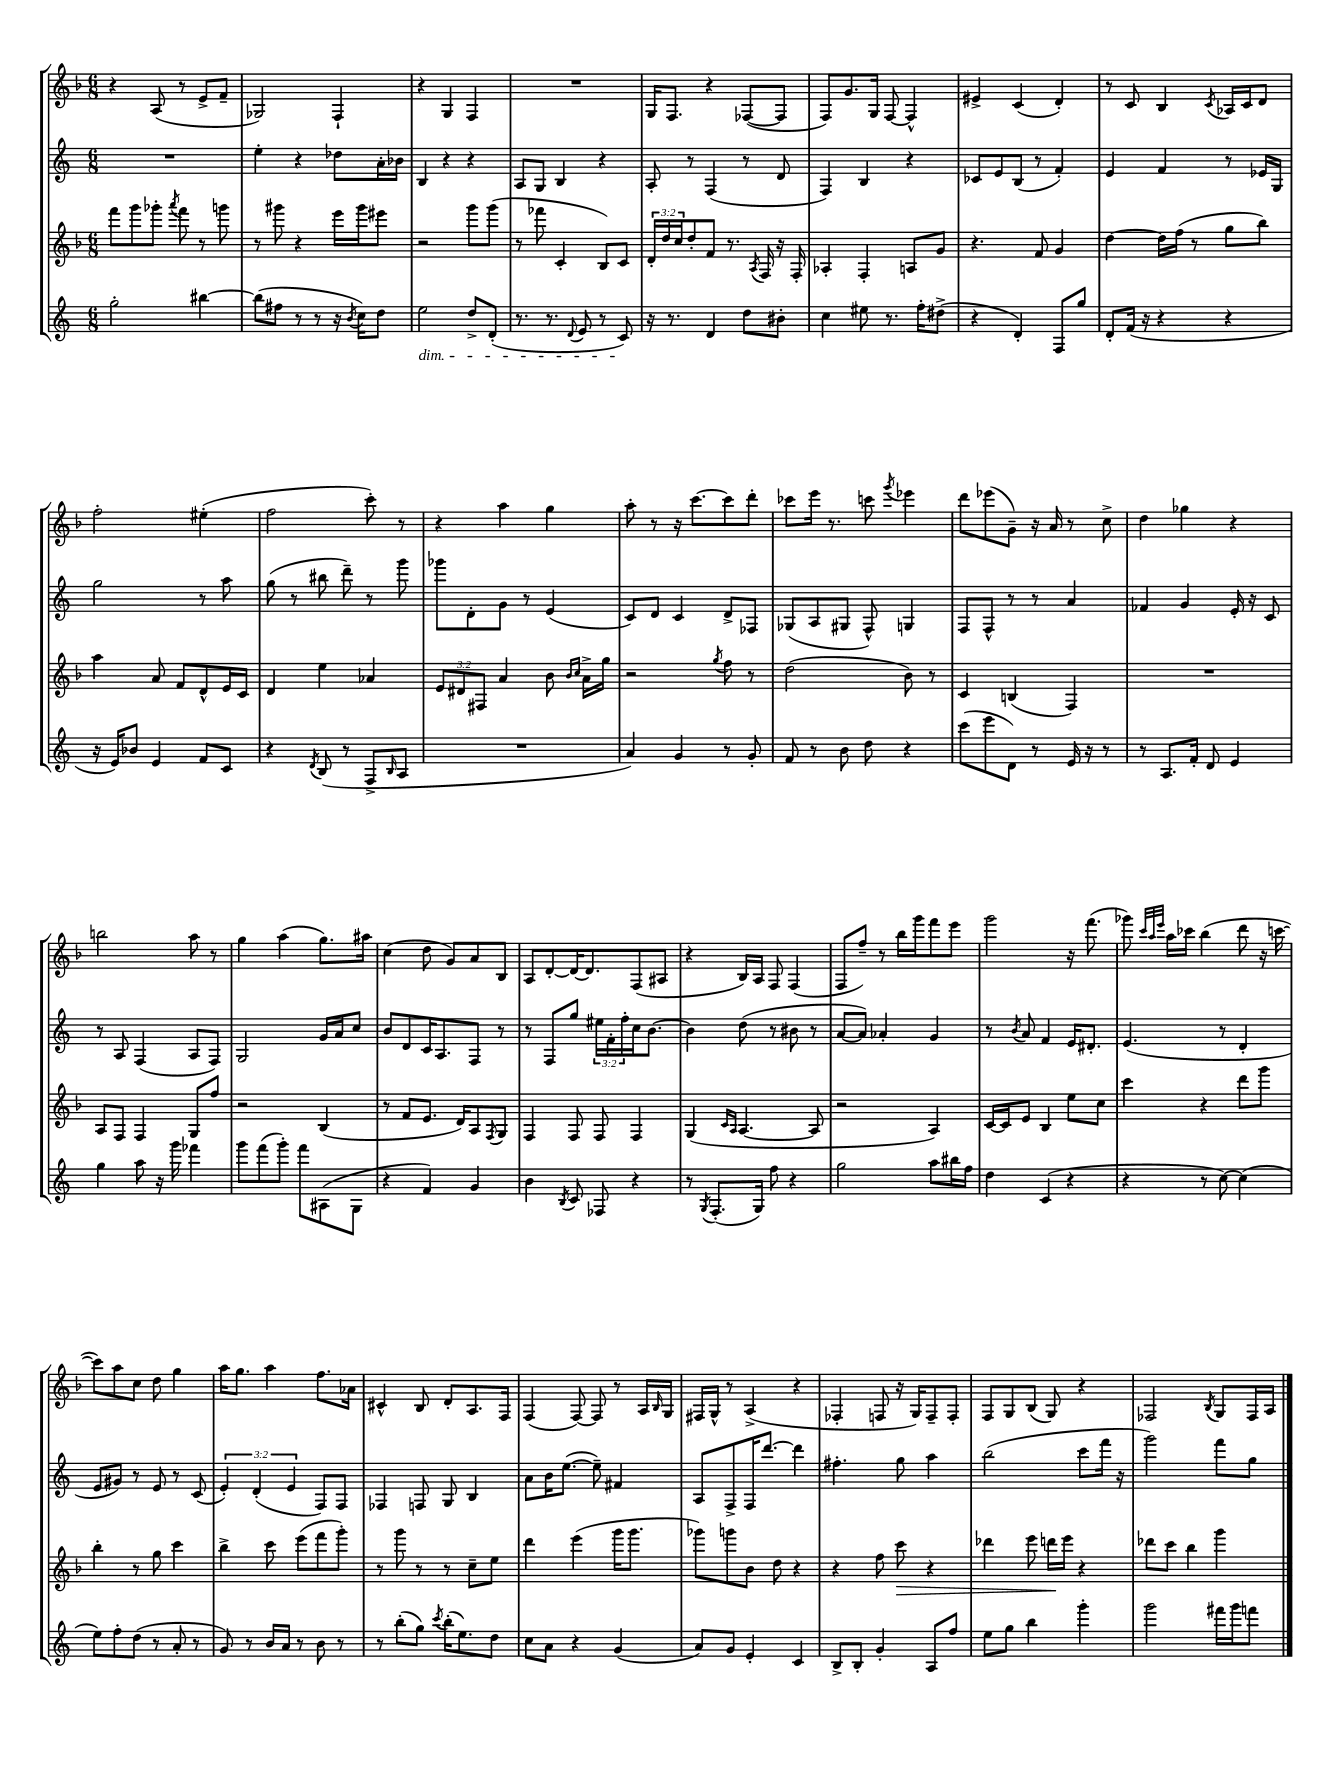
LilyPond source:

<<
\new StaffGroup <<
\new Staff = "s0" {
    \clef treble \key f \major \numericTimeSignature \time 6/8
    r4 a8( r8 e'8-> f'8-- |
    ges2) f4-! |
    r4 g4 f4 |
    R2. |
    g16 f8. r4 fes8~( fes8 |
    f8) g'8. g16 f8~ f4-^ |
    eis'4-> c'4( d'4-.) |
    r8 c'8 bes4 \acciaccatura { c'8 } aes16 c'16 d'8 |
    f''2-. eis''4-.( |
    f''2 c'''8-.) r8 |
    r4 a''4 g''4 |
    a''8-. r8 r16 c'''8.~ c'''8 d'''8-. |
    ces'''8 e'''16 r8. c'''8 \acciaccatura { g'''8 } ees'''4 |
    d'''8 ees'''8( g'8--) r16 a'16 r8 c''8-> |
    d''4 ges''4 r4 |
    b''2 a''8 r8 |
    g''4 a''4( g''8.) ais''16 |
    c''4( d''8 g'8) a'8 bes8 |
    a8 d'8~-. d'16~ d'8. f8( ais8 |
    r4 bes16) a16 f8 f4( |
    f8 f''8--) r8 bes''16 g'''16 f'''8 e'''8 |
    g'''2 r16 f'''8.( |
    ges'''8) \grace { c'''32 a''32 e'''32 } a''16 ces'''16 bes''4( d'''8 r16 c'''16~ |
    c'''8) a''8 c''8 d''8 g''4 |
    a''16 g''8. a''4 f''8. aes'16 |
    cis'4-^ bes8 d'8-. a8. f16 |
    f4( f8~) f8 r8 a16 \grace { bes16 } g16 |
    fis16 g16-^ r8 a4->( r4 |
    fes4-. f8 r16 g16) f8-- f8-. |
    f8 g8 bes8( g8) r4 |
    fes2 \acciaccatura { bes8 } g8 fes16 a16 \bar "|." |
}
\new Staff = "s1" {
    \clef treble \key c \major \numericTimeSignature \time 6/8 \override Staff.TupletNumber.text = #tuplet-number::calc-fraction-text
    R2. |
    e''4-. r4 des''8 a'16-. bes'16 |
    b4 r4 r4 |
    a8 g8 b4 r4 |
    a8-. r8 f4( r8 d'8 |
    f4) b4 r4 |
    ces'8 e'8 b8( r8 f'4-.) |
    e'4 f'4 r8 ees'16 g16 |
    g''2 r8 a''8 |
    g''8( r8 bis''8 d'''8--) r8 g'''8 |
    ges'''8 d'8-. g'8 r8 e'4( |
    c'8) d'8 c'4 d'8-> fes8 |
    ges8( a8 gis8 f8-^) g4 |
    f8 f8-^ r8 r8 a'4 |
    fes'4 g'4 e'16-. r16 c'8 |
    r8 a8 f4( a8 f8) |
    g2 g'16 a'16 c''8 |
    b'8 d'8 c'16 a8. f8 r8 |
    r8 f8 g''8 \tuplet 3/2 { eis''16 f'16-. f''16-. } c''16 b'8.~ |
    b'4 d''8( r8 bis'8 r8 |
    a'8~ a'8) aes'4-. g'4 |
    r8 \acciaccatura { b'8 } a'8 f'4 e'16 dis'8.-. |
    e'4.( r8 d'4-. |
    e'8 gis'8) r8 e'8 r8 c'8( |
    \tuplet 3/2 { e'4-.) d'4-.( e'4 } f8) f8 |
    fes4 f8 g8 b4 |
    a'8 b'16 e''8.~( e''8--) fis'4 |
    a8 f8-> f16 d'''8.~ d'''4 |
    fis''4.-. g''8 a''4 |
    b''2( c'''8 f'''16 r16 |
    g'''2) f'''8 g''8 \bar "|." |
}
\new Staff = "s2" {
    \clef treble \key f \major \numericTimeSignature \time 6/8 \override Staff.TupletNumber.text = #tuplet-number::calc-fraction-text
    f'''8 g'''8 ges'''8-. \acciaccatura { a'''8 } f'''8 r8 g'''8 |
    r8 gis'''8 r4 e'''16 gis'''16 eis'''8 |
    r2 g'''8 g'''8( |
    r8 fes'''8 c'4-. bes8) c'8 |
    \tuplet 3/2 { d'16-. d''16 c''16 } d''8-. f'8 r8. \acciaccatura { a8 } f16 r16 f16-. |
    aes4-. f4-. a8 g'8 |
    r4. f'8 g'4 |
    d''4~ d''16 f''16( r8 g''8 bes''8) |
    a''4 a'8 f'8 d'8-^ e'16 c'16 |
    d'4 e''4 aes'4 |
    \tuplet 3/2 { e'8 dis'8 fis8 } a'4 bes'8 \grace { bes'16 c''16 } a'16-> g''16 |
    r2 \acciaccatura { g''8 } f''8 r8 |
    d''2( bes'8) r8 |
    c'4 b4( f4) |
    R2. |
    a8 f8 f4 g8 f''8 |
    r2 bes4( |
    r8 f'8 e'8. d'16) a8 \acciaccatura { f8 } g8 |
    f4 f8 f8 f4 |
    g4( \grace { c'16 a16 } a4.~ a8 |
    r2 a4) |
    c'16~ c'16 e'8 bes4 e''8 c''8 |
    c'''4 r4 d'''8 g'''8 |
    bes''4-. r8 g''8 c'''4 |
    bes''4-> c'''8 e'''8( f'''8 g'''8-.) |
    r8 g'''8 r8 r8 c''8-- e''8 |
    d'''4 e'''4( g'''16 g'''8. |
    ges'''8) g'''8 bes'8 d''8 r4 |
    r4 f''8 c'''8\> r4 |
    des'''4 e'''8 d'''16\! e'''16 r4 |
    des'''8 c'''8 bes''4 g'''4 \bar "|." |
}
\new Staff = "s3" {
    \clef treble \key c \major \numericTimeSignature \time 6/8
    g''2-. bis''4~ |
    bis''8( fis''8 r8 r8 r16 \acciaccatura { b'8 } c''16) d''8 |
    e''2\dim d''8-> d'8-.( |
    r8. r8. \appoggiatura { d'8 } e'8 r8 c'8\!) |
    r16 r8. d'4 d''8 bis'8-. |
    c''4 eis''8 r8. f''16-. dis''8->( |
    r4 d'4-.) f8 g''8 |
    d'8-. f'16( r16 r4 r4 |
    r16 e'16) bes'8 e'4 f'8 c'8 |
    r4 \acciaccatura { d'8 } b8( r8 f8-> \grace { b16 } a8 |
    R2. |
    a'4) g'4 r8 g'8-. |
    f'8 r8 b'8 d''8 r4 |
    c'''8( e'''8 d'8) r8 e'16 r16 r8 |
    r8 a8. f'16-. d'8 e'4 |
    g''4 a''8 r16 g'''16 fes'''4 |
    g'''8 f'''8( g'''8-.) f'''8 ais8( g8 |
    r4 f'4) g'4 |
    b'4 \acciaccatura { b8 } c'8 fes8 r4 |
    r8 \acciaccatura { g8 } f8.-.( g16) f''8 r4 |
    g''2 a''8 bis''16 f''16 |
    d''4 c'4( r4 |
    r4 r8 c''8~) c''4( |
    e''8) f''8-. d''8( r8 a'8-. r8 |
    g'8) r8 b'16 a'16 r8 b'8 r8 |
    r8 b''8-.( g''8) \acciaccatura { c'''8 } b''16-.( e''8.) d''8 |
    c''8 a'8 r4 g'4( |
    a'8) g'8 e'4-. c'4 |
    b8-> b8-. g'4-. a8 f''8 |
    e''8 g''8 b''4 g'''4-. |
    g'''2 fis'''16 g'''16 f'''8 \bar "|." |
}
>>
>>
\layout { \context { \Score \remove "Bar_number_engraver" } }
